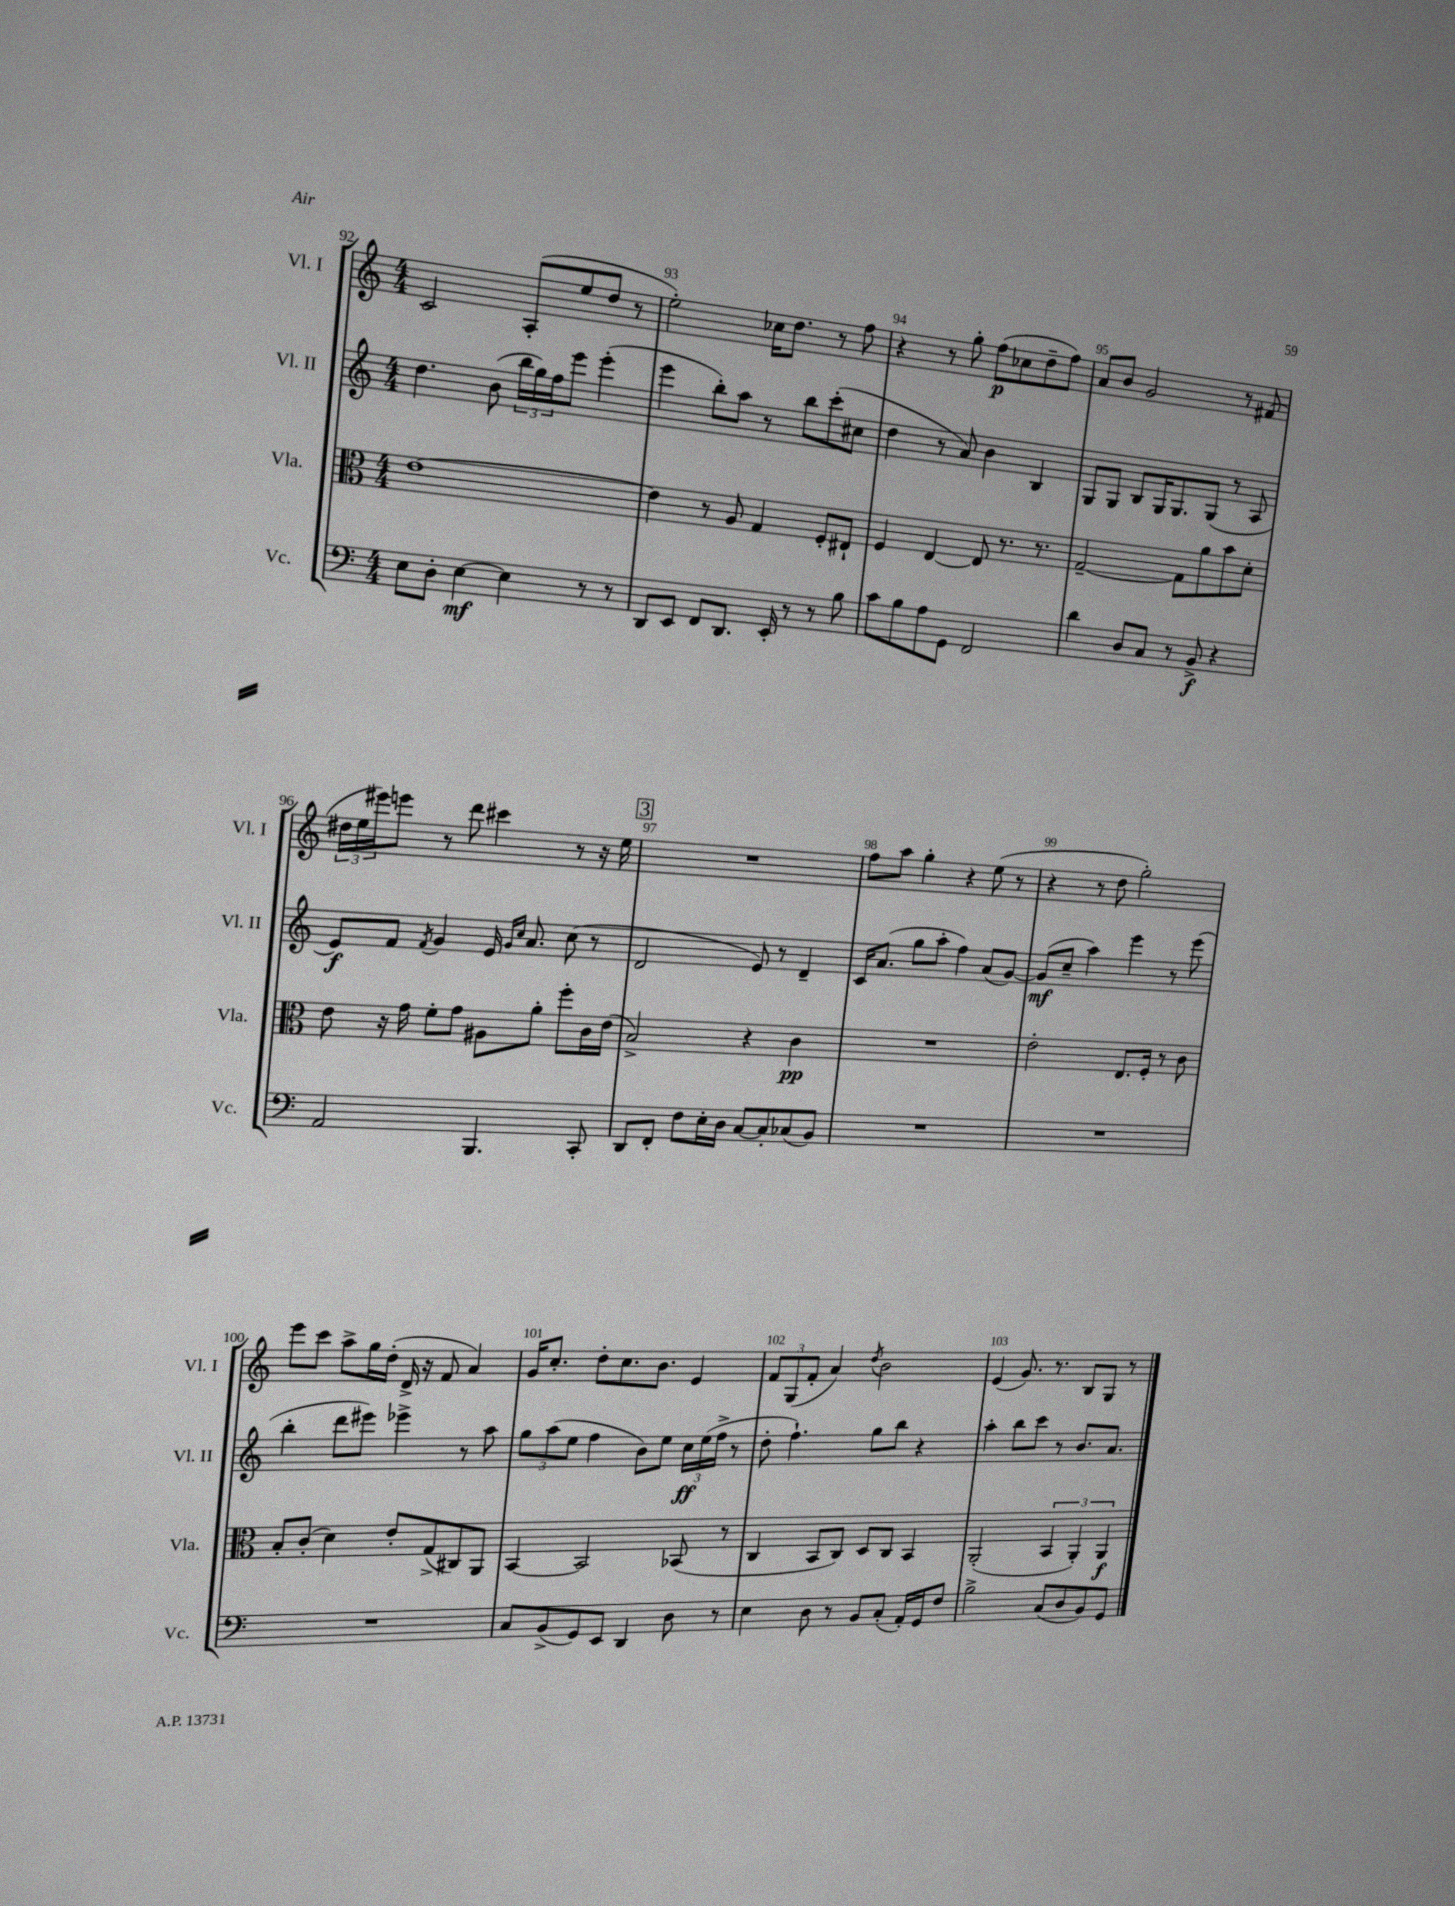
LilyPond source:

<<
\new StaffGroup <<
\new Staff = "s0" \with { instrumentName = "Vl. I" shortInstrumentName = "Vl. I" } {
    \clef treble \key c \major \numericTimeSignature \time 4/4
    c'2 a8-.( e''8 d''8 r8 |
    e''2-.) ces''16 d''8. r8 f''8 |
    r4 r8 g''8-. f''8\p( ces''8 d''8-- f''8) |
    a'8 b'8 g'2 r8 fis'8( |
    \tuplet 3/2 { dis''16 e''16 eis'''16) } e'''8 r8 d'''8 cis'''4 r8 r16 e''16 |
    \mark \markup { \box "3" } R1 |
    f''8 a''8 g''4-. r4 e''8( r8 |
    r4 r8 d''8 g''2-.) |
    e'''8 c'''8 a''8-> g''16 d''16-.( d'16-> r16 f'8 a'4) |
    g'16 c''8.-. d''8-. c''8. b'8. e'4 |
    \tuplet 3/2 { f'8 g8( f'8-. } a'4) \acciaccatura { d''8 } b'2 |
    e'4( g'8.) r8. b8 g8 r8 \bar "|." |
}
\new Staff = "s1" \with { instrumentName = "Vl. II" shortInstrumentName = "Vl. II" } {
    \clef treble \key c \major \numericTimeSignature \time 4/4
    d''4. b'8( \tuplet 3/2 { b''16 g''16) f''16 } e'''8 e'''4-.( |
    e'''4 b''8-.) a''8 r8 b''8 c'''8-.( cis''8 |
    d''4 r8 a'8) b'4 b4 |
    g8 g8 b8 g16 g8. g8( r8 a8 |
    e'8\f) f'8 \acciaccatura { f'8 } g'4 e'16 \grace { g'16 c''16 } a'8. c''8( r8 |
    \mark \markup { \box "3" } d'2 e'8) r8 d'4-- |
    c'16 a'8.( g''8 a''8-. f''4) a'8( g'8~) |
    g'8\mf( c''8-- a''4) e'''4 r8 e'''8( |
    b''4-. d'''8 eis'''8) ees'''4-> r8 a''8 |
    \tuplet 3/2 { g''8 a''8( e''8 } f''4 b'8) e''8 \tuplet 3/2 { c''16\ff e''16( f''16-> } r8 |
    d''8-. f''4.-!) g''8 b''8 r4 |
    a''4-. b''8 c'''8 r8 b'8. a'8. \bar "|." |
}
\new Staff = "s2" \with { instrumentName = "Vla." shortInstrumentName = "Vla." } {
    \clef alto \key c \major \numericTimeSignature \time 4/4
    e'1~ |
    e'4 r8 a8 g4 f8-. eis8-! |
    f4 e4~ e8 r8. r8. |
    g2~-- g8 a'8 b'8 d'8-. |
    e'8 r16 g'16 f'8-. g'8 ais8 a'8-. f''8-. c'16 e'16( |
    \mark \markup { \box "3" } b2->) r4 c'4\pp |
    R1 |
    e'2-. e8. f16-. r8 c'8 |
    b8-. c'8-.( d'4) e'8-. g8->( cis8) a,8 |
    b,4~ b,2 bes,8( r8 |
    c4 b,8 c8) d8 c8 b,4 |
    a,2-.( \tuplet 3/2 { b,4 a,4-.) a,4\f } \bar "|." |
}
\new Staff = "s3" \with { instrumentName = "Vc." shortInstrumentName = "Vc." } {
    \clef bass \key c \major \numericTimeSignature \time 4/4
    e8 d8-. e4~\mf e4 r8 r8 |
    d,8 e,8 f,8 d,8. e,16-. r8 r8 b8 |
    c'8 b8 a8 g,8 f,2 |
    d'4 d8 c8 r8 b,8->\f r4 |
    a,2 b,,4. c,8-. |
    \mark \markup { \box "3" } d,8 f,8-. f8 e16-. d16 c8~ c8-. ces8( b,8) |
    R1 |
    R1 |
    R1 |
    c8 b,8->( g,8) e,8 d,4 d8 r8 |
    e4 d8 r8 b,8 c8-.( a,16-.) g,16 f8 |
    b2-> c8( d8 b,8) g,8 \bar "|." |
}
>>
>>
\layout { \context { \Score currentBarNumber = #92 \override BarNumber.break-visibility = ##(#f #t #t) barNumberVisibility = #all-bar-numbers-visible } }
